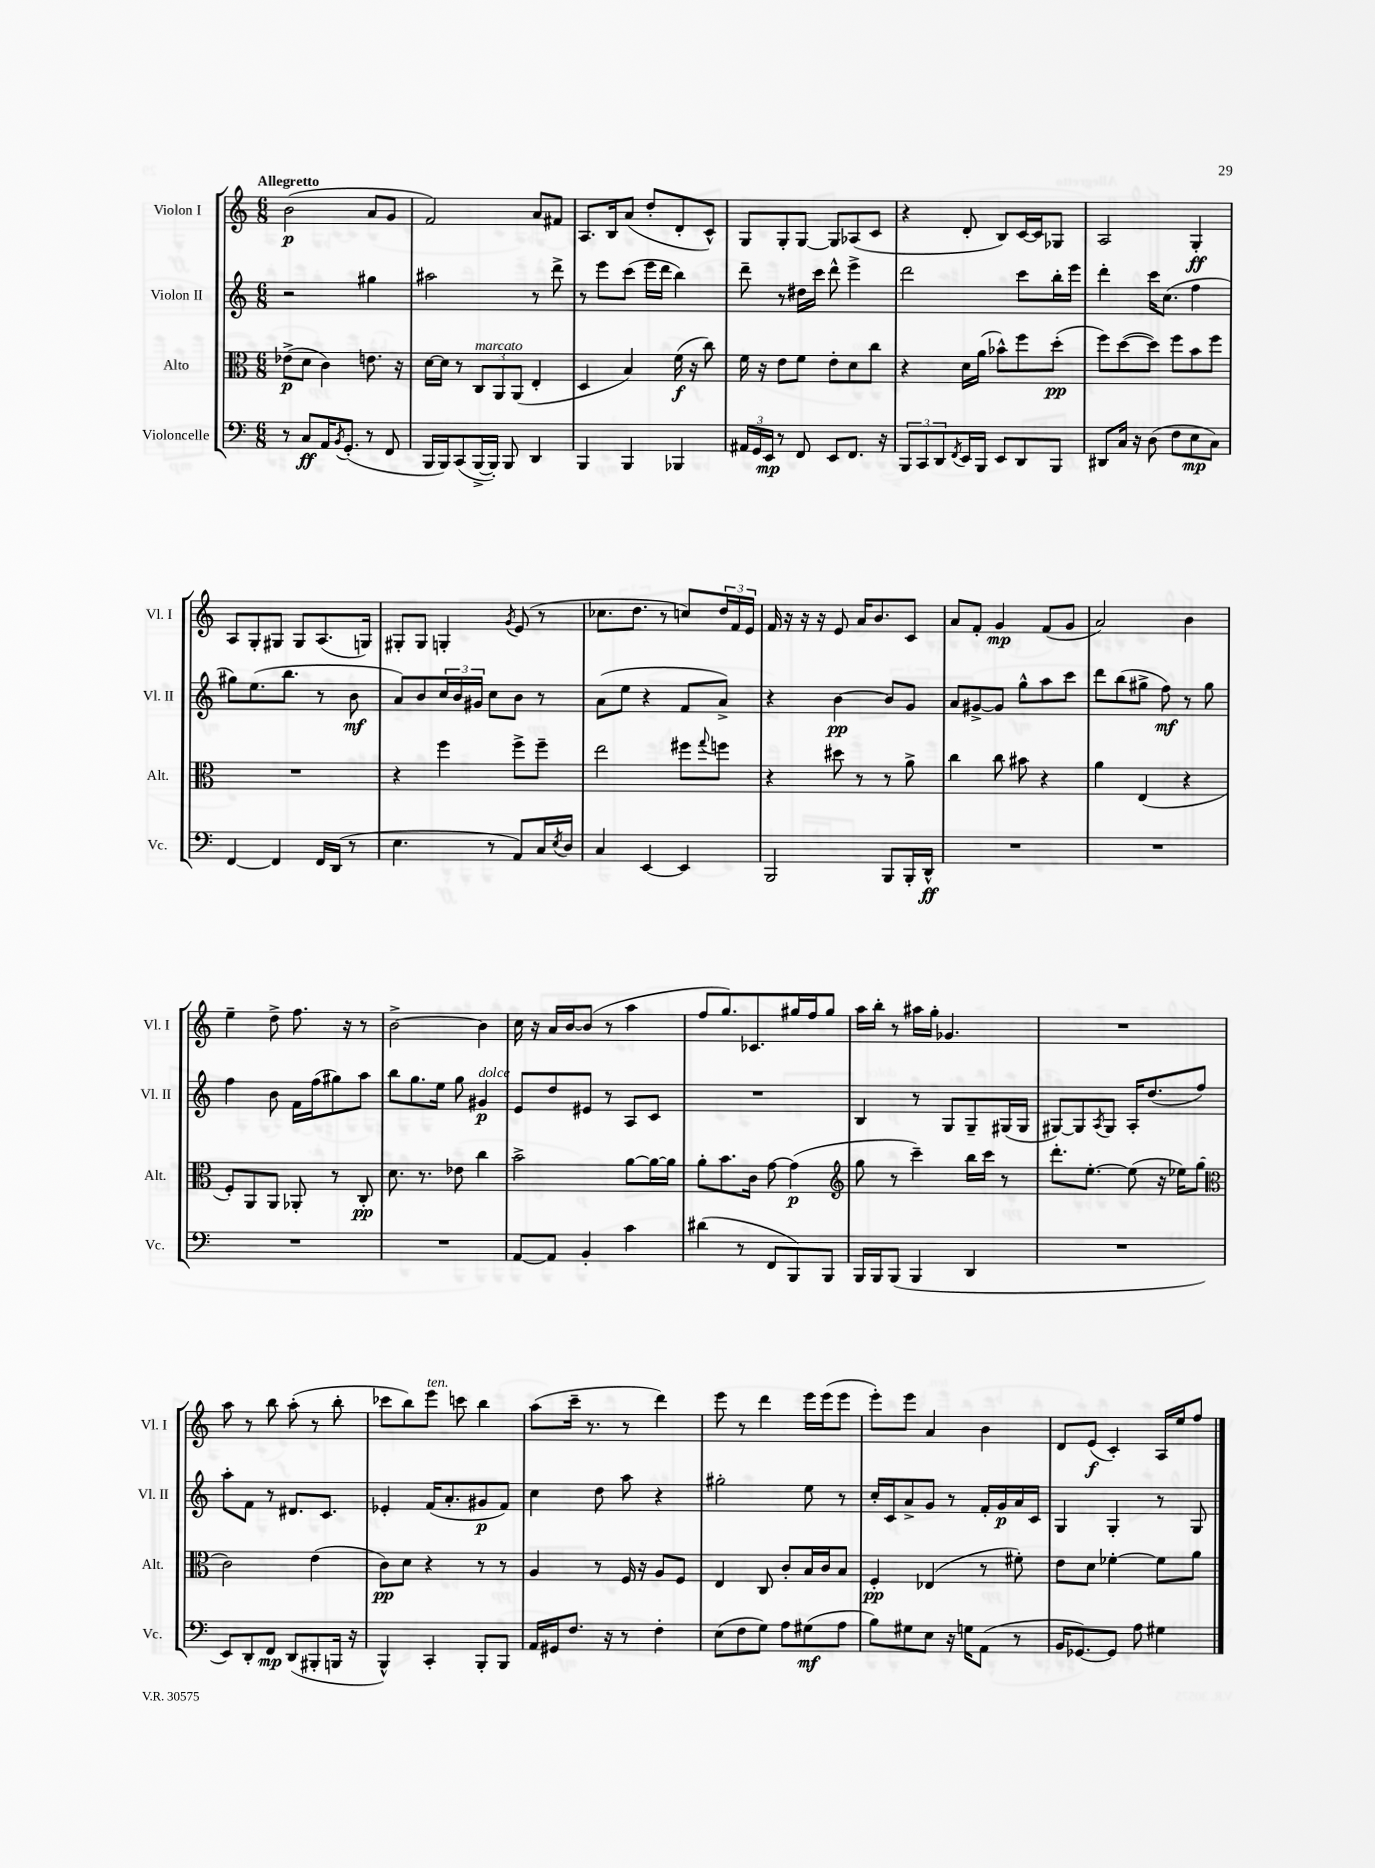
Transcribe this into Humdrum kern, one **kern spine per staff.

**kern	**kern	**kern	**kern
*staff4	*staff3	*staff2	*staff1
*clefF4	*clefC3	*clefG2	*clefG2
*k[]	*k[]	*k[]	*k[]
*M6/8	*M6/8	*M6/8	*M6/8
8r	(8e-^\L	2r	(2b\
8C/L	8d\J	.	.
16AA/K	4c\)	.	.
8qBB/	.	.	.
(8.GG'/J	.	.	.
8r	8.e\	4gg#\	8a/L
8FF/	.	.	8g/J
.	16r	.	.
=	=	=	=
16BBB/LL	[16d\LL	2aa#\	2f/)
16BBB/J)	16d\]JJ	.	.
(8CC/	8r	.	.
[16BBB^/L	12C/L	.	.
16BBB'/]JJ)	.	.	.
.	12AA/	.	.
8BBB/	.	.	.
.	(12AA/J	.	.
4DD/	4E'/	8r	8a/L
.	.	8ddd^\	8f#/J
=	=	=	=
4BBB/	4D/	8r	8.A/L
.	.	8eee\L	.
.	.	.	16B/k
4BBB/	4B/)	(8ccc\J	(8a/J
.	.	16eee\LL	8dd'/L
.	.	16ddd\JJ	.
4BBB-/	(16f\	4bb\)	8d'/
.	16r	.	.
.	8cc\)	.	8c^^/J)
=	=	=	=
24AA#/LL	16f\	8ddd~\	8G/L
24GG/	.	.	.
.	16r	.	.
24EE/JJ	.	.	.
8r	8e\L	8r	8G'/
8FF/	8f\J	16dd#\LL	[8G/J
.	.	16ccc\JJ	.
8EE/L	8e'\L	8ddd^^\	8G/]L
8.FF/J	8d\	4eee^\	(8A-/
.	8cc\J	.	8c/J
16r	.	.	.
=	=	=	=
12BBB/L	4r	2ddd\	4r
12CC/	.	.	.
12DD/	.	.	.
8qFF/	.	.	.
16EE/L	16d\LL	.	8d'/
16BBB/JJ	(16a\JJ	.	.
8EE/L	8b-^^\L)	.	8B/L)
8DD/	8ff\	8ccc\L	[16c/L
.	.	.	16c/]J
8BBB/J	(8dd'\J	16bb'\L	8G-/J
.	.	16eee\JJ	.
=	=	=	=
8DD#/L	8ff\L)	4ddd'\	2A/
16C/Jk	([8dd\	.	.
16r	.	.	.
(8D\	8dd\]J)	16ccc\LK	.
.	.	(8.cc\J	.
8F\L	8ff\L	.	.
8E\	8b\	4ff\	4G'/
8C\J)	8ff\J	.	.
=	=	=	=
[4FF/	2.r	8gg#\L)	8A/L
.	.	(8.ee\	8G'/
4FF/]	.	.	8G#/J
.	.	8.bb\J	.
.	.	.	8G#/L
16FF/LL	.	8r	(8.A/
(16DD/JJ	.	.	.
8r	.	8b\	.
.	.	.	16G/Jk)
=	=	=	=
4.E\	4r	8a/L)	8G#'/L
.	.	8b/	8G#/J
.	4ff\	24cc/L	4G'/
.	.	24b/	.
.	.	24g#/JJ	.
8r	.	8cc\L	.
.	.	.	8qg/
8AA/L)	8ff^\L	8b\J	(8e/
16C/L	8ff~\J	8r	8r
8qE/	.	.	.
16D/JJ	.	.	.
=	=	=	=
4C/	2ee\	(8a\L	8.cc-\L
.	.	8ee\J	.
.	.	.	8.dd\J
[4EE/	.	4r	.
.	.	.	8r
4EE/]	8ff#\L	8f/L	8cc/L)
.	8qqgg/	.	.
.	8ff\J	8a^/J)	24dd/L
.	.	.	24f/
.	.	.	24e/JJ
=	=	=	=
2BBB/	4r	4r	16f/
.	.	.	16r
.	.	.	16r
.	.	.	16r
.	8dd#\	[4b\	8e/
.	8r	.	16a/LK
.	.	.	8.b/
8BBB/L	8r	8b/]L	.
16BBB'/L	8a^\	8g/J	8c/J
16DD^^/JJ	.	.	.
=	=	=	=
2.r	4cc\	8a/L	8a/L
.	.	[8g#^/	8f'/J
.	8cc\	8g#/]J	4g/
.	8b#\	8gg^^\L	.
.	4r	8aa\	(8f/L
.	.	8ccc\J	8g/J
=	=	=	=
2.r	4a\	8ddd\L	2a/)
.	.	(8bb\	.
.	(4E/	8gg#^\J	.
.	.	8ff\)	.
.	4r	8r	4b\
.	.	8gg#\	.
=	=	=	=
2.r	8F'/L)	4ff\	4ee~\
.	8AA/	.	.
.	8AA/J	8b\	8dd^\
.	8AA-'/	16f\LL	8.ff\
.	.	(16ff\J	.
.	8r	8gg#\)	.
.	.	.	16r
.	8C'/	8aa\J	8r
=	=	=	=
2.r	8.d\	8bb\L	[2b^\
.	.	8.gg\	.
.	8.r	.	.
.	.	16ee\Jk	.
.	8e-\	8gg\	.
.	4cc\	4g#/	4b\]
=	=	=	=
[8AA/L	2b^\	8e/L	16cc\
.	.	.	16r
8AA/]J	.	8dd/	16a/LL
.	.	.	[16b/J
4BB'/	.	8e#/J	(8b/]J
.	.	8r	8r
4c\	[8a\L	8A/L	4aa\
.	16a\_L	8c/J	.
.	16a\]JJ	.	.
=	=	=	=
(4d#\	8a'\L	2.r	8ff/L
.	8.b\	.	8.gg/)
8r	.	.	.
.	16c\Jk	.	8.c-/
8FF/L	[8g\	.	.
8BBB/)	(4g\]	.	16gg#/L
.	.	.	16ff/J
8BBB/J	.	.	8gg#/J
=	=	=	=
*	*clefG2	*	*
16BBB/LL	8gg\	4B/	16aa\LL
16BBB/J	.	.	16bb'\JJ
(8BBB/J	8r	.	8r
4BBB/	4ccc~\)	8r	16aa#\LL
.	.	.	16gg'\JJ
.	.	8G/L	4.g-/
4DD/	16bb\LL	8G~/	.
.	16ccc\JJ	.	.
.	8r	(16G#/L	.
.	.	16G#/JJ	.
=	=	=	=
2.r	8.ddd'\L	[8G#/L)	2.r
.	.	8G#/]	.
.	[8.ee'\J	.	.
.	.	8qA/	.
.	.	8G#/J	.
.	(8ee\]	16A'/LK	.
.	.	(8.dd/	.
.	16r	.	.
.	16ee-\LK)	.	.
.	(8gg\J	8ff/J)	.
=	=	=	=
*	*clefC3	*	*
8EE/L)	2c\)	8aa'\L	8aa\
8DD'/	.	8f\J	8r
8FF/J	.	8r	8bb\
(8DD/L	.	8.d#/L	(8aa'\
8BBB#'/	(4e\	.	8r
.	.	8.c/J	.
16BBB/Jk	.	.	8bb'\
16r	.	.	.
=	=	=	=
4BBB^^/)	8c\L)	4e-'/	8ccc-\L
.	8d\J	.	8bb\)
4CC'/	4r	(16f/LK	8eee\J
.	.	8.a'/	.
.	.	.	8ccc\
8BBB'/L	8r	8g#/	4bb\
8BBB/J	8r	8f/J)	.
=	=	=	=
16AA/LL	4A/	4cc\	(8aa\L
16GG#/J	.	.	.
8.F/J	.	.	16ccc~\Jk
.	.	.	8.r
.	8r	8dd\	.
16r	.	.	.
8r	16F/	8aa\	8r
.	16r	.	.
4F'\	8A/L	4r	4ddd\)
.	8F/J	.	.
=	=	=	=
(8E\L	4E/	2gg#'\	8eee\
8F\	.	.	8r
8G\J)	8C/	.	4ddd\
8A\L	8c'/L	.	.
(8G#\	16B/L	8ee\	16eee\LL
.	16c/J	.	(16eee\J
8A\J	8B/J	8r	8eee\J
=	=	=	=
8B\L)	4F'/	16cc'/LL	8eee'\L)
.	.	16c/J	.
8G#\	.	8a^/	8eee\J
8E\J	(4E-/	8g/J	4a/
16r	.	8r	.
16G\LK	.	.	.
(8AA\J	8r	16f'/LL	4b\
.	.	16g/	.
8r	8f#'\)	16a/	.
.	.	16c/JJ	.
=	=	=	=
16BB/LK	8e\L	4G/	8d/L
[8.GG-/)	.	.	.
.	8d\J	.	(8e/J
8GG-/]J	[4f-'\	4G'/	4c'/)
8A\	.	.	.
4G#\	8f-\]L	8r	16A/LL
.	.	.	16ee/J
.	8a\J	8G/	8ff/J
==	==	==	==
*-	*-	*-	*-
